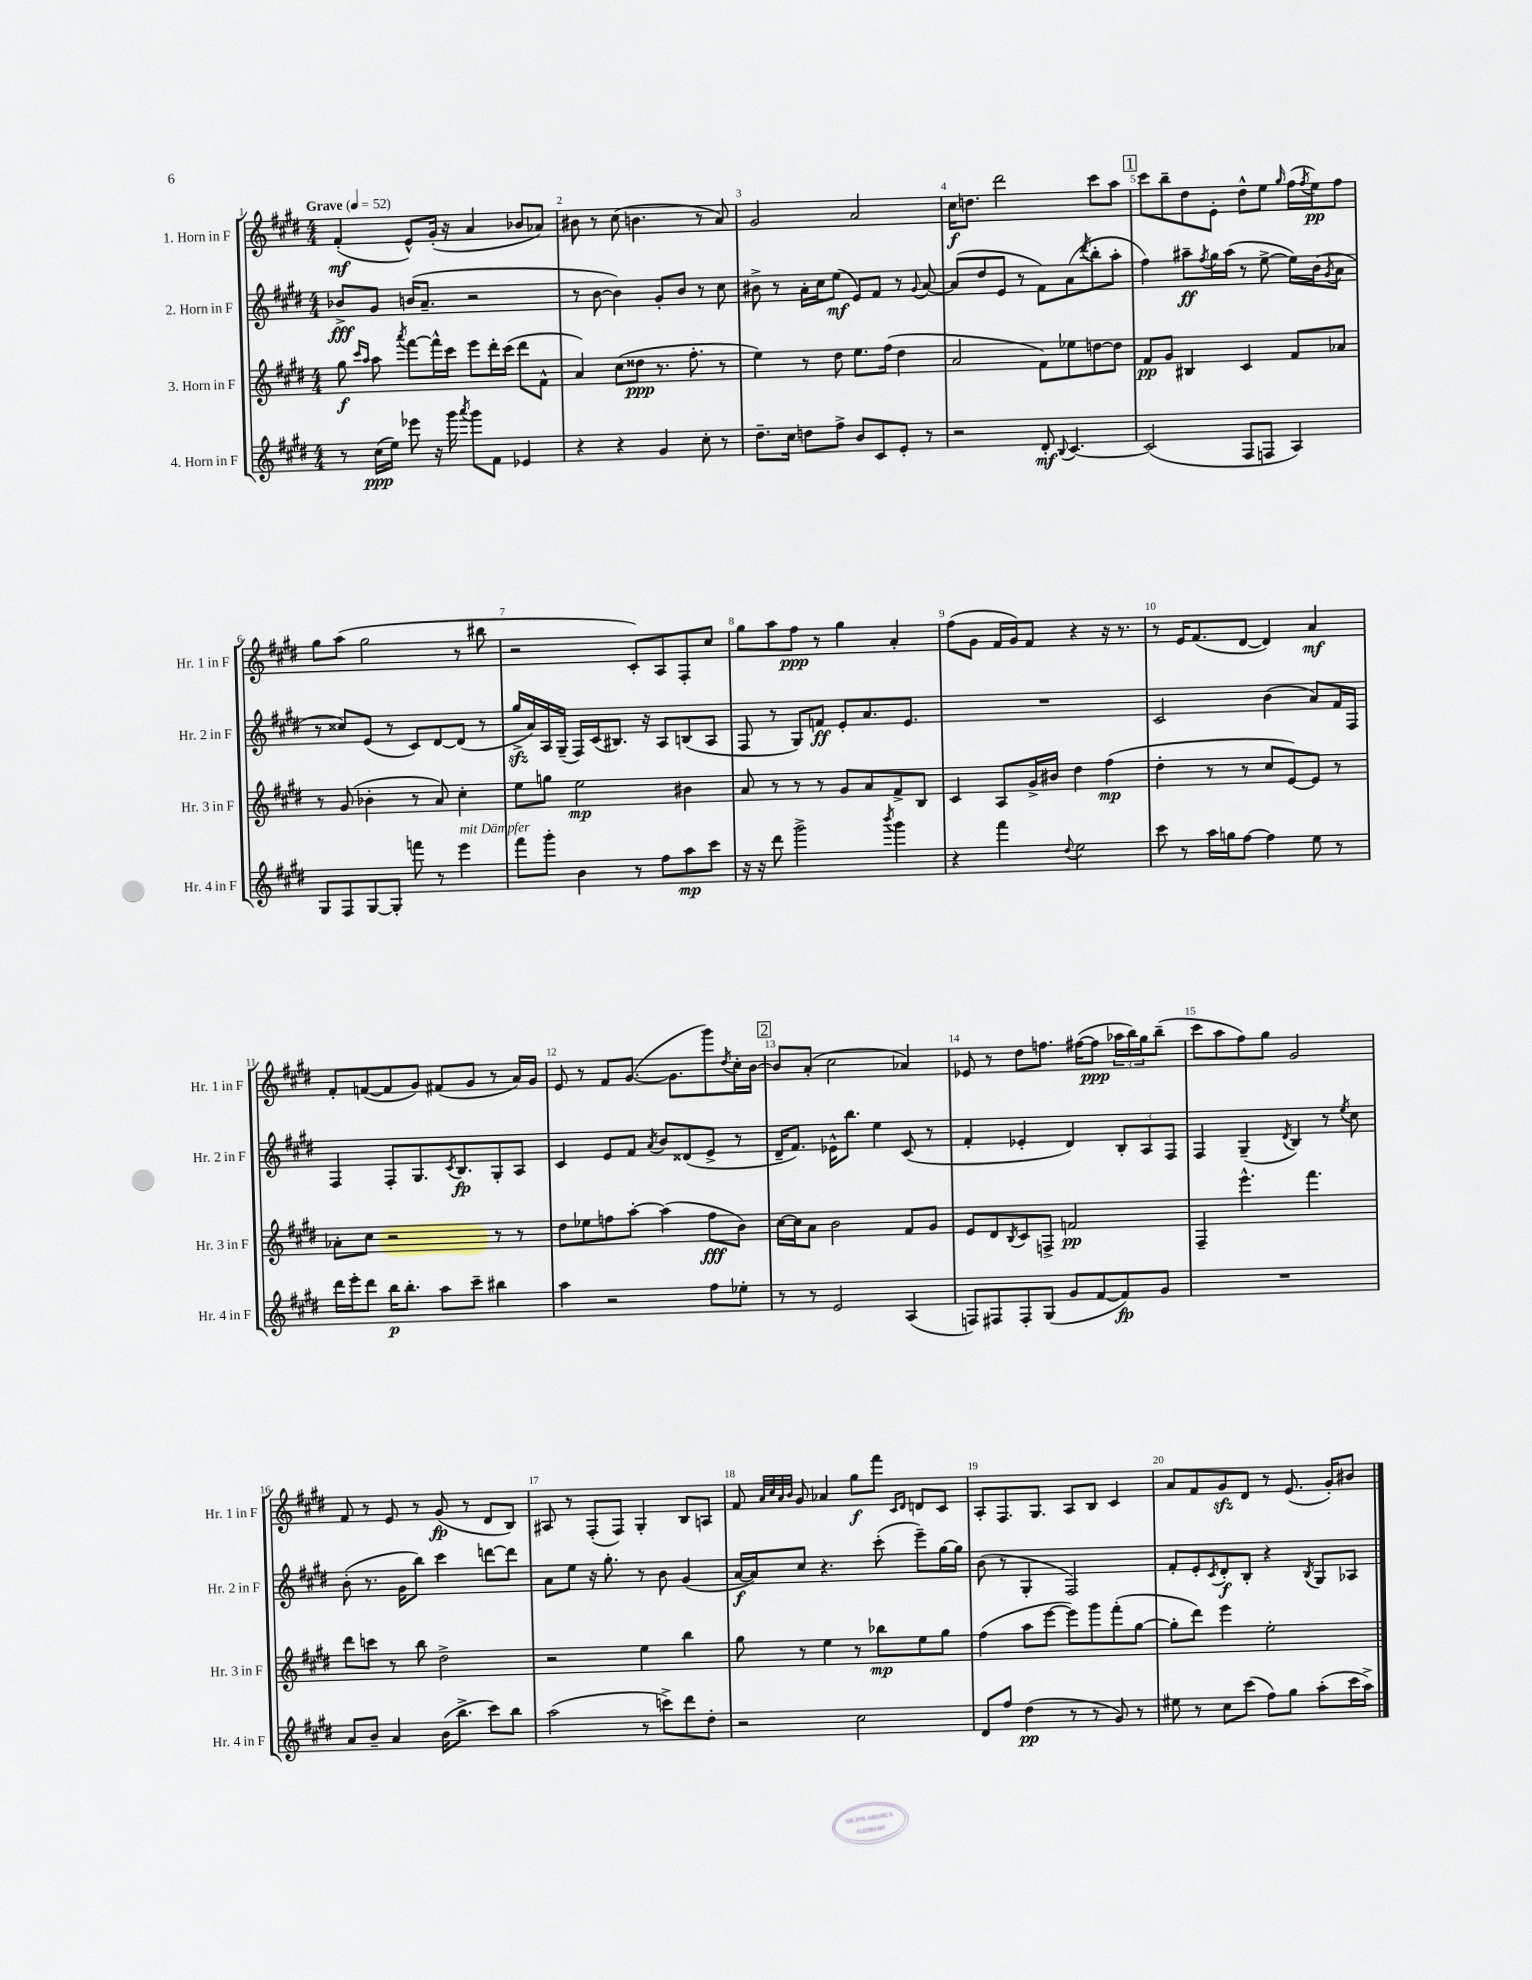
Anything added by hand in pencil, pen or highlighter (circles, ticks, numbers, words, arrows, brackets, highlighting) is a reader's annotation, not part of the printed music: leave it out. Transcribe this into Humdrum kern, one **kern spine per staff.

**kern	**kern	**kern	**kern
*staff4	*staff3	*staff2	*staff1
*clefG2	*clefG2	*clefG2	*clefG2
*k[f#c#g#d#]	*k[f#c#g#d#]	*k[f#c#g#d#]	*k[f#c#g#d#]
*M4/4	*M4/4	*M4/4	*M4/4
*MM52	*MM52	*MM52	*MM52
8r	8gg#\	8b-^/L	(4f#'/
.	16qqccc#/LL	.	.
.	16qqaa/JJ	.	.
(16cc#\LL	8aa\	8g#/J	.
16ee\JJ)	.	.	.
.	8qaaa/	.	.
8eee-\	[8fff#\L	(16b/LK	8e^^/L)
.	.	8.a~/J	.
16r	16fff#^^\]L	.	(16g#'/Jk
16ggg#\	16ccc#\JJ	.	16r
8qaaa/	.	.	.
8ggg#\L	8eee\L	2r	4a/
8f#\J	16ddd#'\L	.	.
.	(16ccc#\JJ	.	.
4e-/	8ddd#\L	.	8b-/L
.	8f#^^\J	.	8a-/J)
=	=	=	=
4r	4a/)	8r	8b#\
.	.	[8b\	8r
4r	(8cc#\L	4b\])	(8cc#\
.	8dd##\J	.	4.b\
4g#/	8.r	8g#'/L	.
.	.	8b/J	.
.	8.ff#'\	.	.
8cc#'\	.	8r	8r
8r	8r	8cc#\	8a/)
=	=	=	=
8.dd#~\L	4ee\)	8b#^\	2g#/
.	.	8r	.
16cc#\Jk	.	.	.
8dd\L	8r	16a'\LL	.
.	.	16cc#\J	.
8ff#^\J	8dd#\	(8ee\J	.
8b/L	8.ee\L	8e/L)	2a/
8c#/	.	8f#/J	.
.	(16ff#\Jk	.	.
8e'/J	4dd#\	8r	.
.	.	8qqg#/	.
8r	.	[8a/	.
=	=	=	=
2r	2a/	(8a/]L	16cc#\LK
.	.	.	8.dd\J
.	.	8dd#/	.
.	.	8e/J	2ddd#\
.	.	8r	.
8d#'/	8f#\L)	8f#\L)	.
8qqB/	.	.	.
[4.c#/	8ee-\	(8a\	.
.	.	8qddd#/	.
.	[8dd\	8bb'\	8ccc#\L
.	8dd\]J	8aa'\J	8aa\J
=	=	=	=
(2c#/]	8f#/L	4ff#\)	8ccc#\L
.	8g#/J	.	8bb~\
.	4B#/	8aa#~\L	8dd#\
.	.	8qff#/	.
.	.	16gg#\L	8e'\J
.	.	(16aa#\JJ	.
8F#/L	4c#/	8r	8dd#^^\L
8F/J	.	[8ee^\	8ee\J
.	.	.	16qqgg#/
4A/)	8f#/L	16ee\]LL)	(16ff#\LL
.	.	.	8qff#/
.	.	(16b\J	16ee\J)
.	.	8qg#/	.
.	8a-/J	8a\J	8ff#\J
=	=	=	=
8G#/L	8r	8r	8gg#\L
8F#/	(8g#/	8cc##/L)	(8aa\J
[8G#/	4b-'\	(8e/J	2gg#\
8G#'/]J	.	8r	.
8fff\	8r	8c#/L)	.
8r	8a/)	[8d#/	.
4eee\	4cc#'\	(8d#/]J	8r
.	.	8r	8bb#\
=	=	=	=
8fff#\L	8ee\L	16gg#^/LL	2r
.	.	16a/)	.
8ggg#'\J	8gg\J	16A/	.
.	.	(16G#~/JJ	.
4b\	2ee\	16F#/LL)	.
.	.	(16c#/J	.
.	.	8.B#/J)	.
8r	.	.	8c#'/L)
.	.	16r	.
8ff#\L	.	8A/L	8A/
8aa\	4b#\	(8B/	8F#'/
8ccc#\J	.	8A/J	8cc#/J
=	=	=	=
16r	8a/	8F#/	8gg#\L
16r	.	.	.
8ddd#\	8r	8r	8aa\
2ggg#^\	8r	8G#/L)	8ff#\J
.	8r	8f/J	8r
.	8g#/L	8e'/L	4gg#\
.	8a/	8.a/	.
8qbbb/	.	.	.
4ggg#\	8f#^/	.	4a'/
.	.	8.e/J	.
.	8B/J	.	.
=	=	=	=
4r	4c#/	1r	(8ff#\L
.	.	.	8g#\J
4fff#\	8A/L	.	16f#/LL
.	.	.	16g#/J)
.	16g#^/L	.	8f#/J
.	16b#/JJ	.	.
8qqdd#/	.	.	.
2ee\	4dd#\	.	4r
.	(4ff#\	.	16r
.	.	.	8.r
=	=	=	=
8ccc#\	4dd#'\	2c#/	8r
8r	.	.	16e/LK
.	.	.	(8.f#/
16aa\LL	8r	.	.
16gg\J	.	.	.
[8ff#\J	8r	.	[8d#/J
4ff#\]	8cc#/L	(4b\	4d#/])
.	[8e/)	.	.
8ee\	8e/]J	8a/L)	4a/
8r	8r	16f#/L	.
.	.	16F#/JJ	.
=	=	=	=
16ddd#\LL	8a-'\L	4F#/	8f#'/L
16eee'\J	.	.	.
8ddd#\J	8cc#\J	.	([8f/
16bb\LK	2r	8F#'/L	8f/]
8.bb'\J	.	.	.
.	.	8.G#/	8g#/J)
8aa\L	.	.	(8f#/L
.	.	8qc#/	.
.	.	8.B/	.
8ccc#~\J	.	.	8g#/J
4bb#\	8r	8G#'/	8r
.	8r	8A/J	16a/LL)
.	.	.	16g#/JJ
=	=	=	=
4aa\	8dd#\L	4c#/	8e/
.	8ee-\	.	8r
2r	8ff\	8e/L	8f#/L
.	[8aa'\J	8f#/J	([8.g#/J
.	.	8qa/	.
.	(4aa\]	8b/L	.
.	.	.	8.g#\]L
.	.	(8d##/	.
8ff#\L	8ff\L	8e^/J	8ggg#\)
.	.	.	8qdd#/
8ee-'\J	8b\J)	8r	16cc#'\L
.	.	.	[16b\JJ
=	=	=	=
8r	[16cc#\LL	16d#~/LK	8b/]L
.	16cc#\]J	8.f#/J)	.
8r	8a\J	.	(8a'/J
2e/	2b\	16e-^^\LK	2cc#\
.	.	8.bb\J	.
.	.	4ee\	.
(4A/	8f#/L	(8c#/	4a-/)
.	8g#/J	8r	.
=	=	=	=
8F/L)	8e/L	4f#'/	8e-/
8F#/	8d#/	.	8r
.	8qB/	.	.
8F#'/	8c#/	4e-'/	8dd#\L
(8G#/J	8F^/J	.	8.ff\J
8g#/L	2f/	4d#/)	.
.	.	.	([16ff#\LK
[8f#/	.	.	8ff#\]J
8f#/])	.	12B'/L	24aa-\LL
.	.	.	24bb\)
.	.	12A/	24gg#\J
8g#/J	.	.	(8bb~\J
.	.	12F#/J	.
=	=	=	=
1r	4F#~/	4F#/	8ccc#\L
.	.	.	8aa\
.	4.eee^^\	(4G#~/	8ff#\)
.	.	.	8gg#\J
.	.	8qd#/	.
.	.	4B/)	2g#/
.	4.fff#\	.	.
.	.	8r	.
.	.	8qee/	.
.	.	8cc#\	.
=	=	=	=
8a/L	8ddd#\L	(8b'\	8f#/
8b~/J	8ccc\J	8.r	8r
4a/	8r	.	8e/
.	.	16g#\LK	.
.	8bb\	8bb\J)	8r
(16b\LK	2dd#^\	4ccc#\	(8g#/
8.bb^\J	.	.	.
.	.	.	8r
8ccc#\L)	.	[8ddd\L	8d#/L
8bb\J	.	8ddd\]J	8B/J)
=	=	=	=
(2aa\	2r	8a\L	8A#/
.	.	8ee\J	8r
.	.	16r	(8F#'/L
.	.	8.gg#'\	.
.	.	.	8F#/J)
8r	4ee\	8r	4G#'/
8ccc^\L)	.	8b\	.
8ddd#\	4bb\	(4g#/	8B/L
8dd#'\J	.	.	8A/J
=	=	=	=
2r	8gg#\	[16a/LL	8f#/
.	.	16a/]J)	.
.	.	.	32qqa/LLL
.	.	.	32qqcc#/
.	.	.	32qqa/
.	.	.	32qqb/JJJ
.	8r	8cc#/J	8g#/
.	4ee\	4.r	4a-/
2cc#\	8r	.	8gg#\L
.	8bb-\L	(8ccc#'\	8fff#\J
.	.	.	16qqc#/LL
.	.	.	16qqd#/JJ
.	8ee\	8eee~\L)	8d/L
.	8gg#\J	[16gg#\L	8c#/J
.	.	16gg#\]JJ	.
=	=	=	=
8d#/L	(4ff#\	(8b\	8A'/L
8ff#/J	.	8r	8.F#/
(4dd#\	8aa\L	4G#'/	.
.	.	.	8.G#/J
.	[8eee\J	.	.
8r	8eee\]L)	2F#/)	8A/L
8r	8ggg#\	.	8B/J
8g#/)	(8fff#'\	.	4c#/
8r	[8gg#\J	.	.
=	=	=	=
8ee#\	8gg#'\]L	8f#'/L	8a/L
8r	8ddd#\J)	8e'/	8f#/
.	.	8qc#/	.
8cc#\L	4eee\	8d#'/	8g#/
(8ccc#\J	.	8B'/J	8d#/J
8ff#\L)	2ee'\	4r	8r
8gg#\J	.	.	(8.e/
.	.	8qB/	.
(8aa'\L	.	8G#/L	.
.	.	.	16g#'/LK)
16ccc#\L	.	8A-/J	8b#/J
16aa^\JJ)	.	.	.
==	==	==	==
*-	*-	*-	*-
